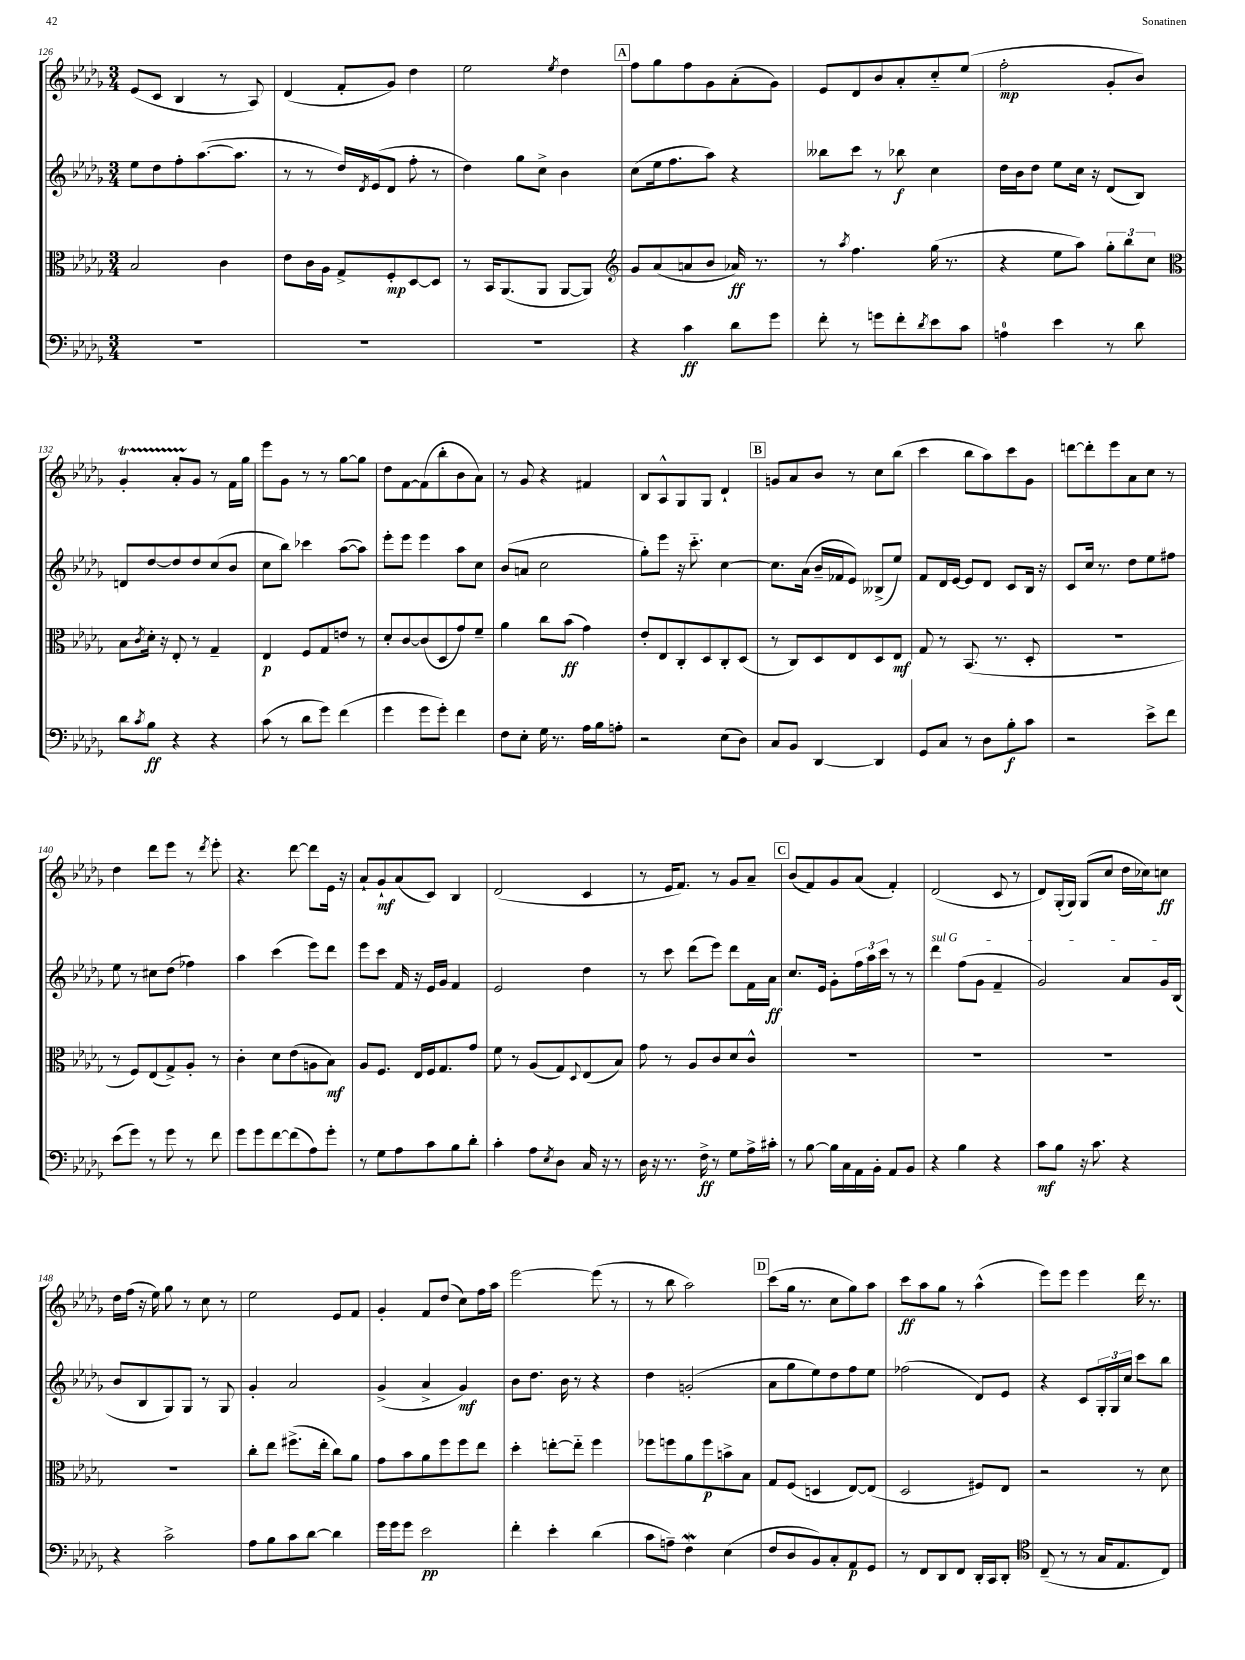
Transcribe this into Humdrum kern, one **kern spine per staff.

**kern	**kern	**kern	**kern
*staff4	*staff3	*staff2	*staff1
*clefF4	*clefC3	*clefG2	*clefG2
*k[b-e-a-d-g-]	*k[b-e-a-d-g-]	*k[b-e-a-d-g-]	*k[b-e-a-d-g-]
*M3/4	*M3/4	*M3/4	*M3/4
2.r	2B-/	8ee-\L	(8e-/L
.	.	8dd-\	8c/J
.	.	8ff'\	4B-/
.	.	([8.aa-\	.
.	4c\	.	8r
.	.	8.aa-\]J	.
.	.	.	8A-/)
=	=	=	=
2.r	8e-\L	8r	(4d-/
.	16c\L	8r	.
.	16A-\JJ	.	.
.	8G-^/L	16dd-/LL)	8f'/L
.	.	8qd-/	.
.	.	(16e-/J	.
.	8F'/	8d-/J	8g-/J)
.	[8D-/	8ff'\	4dd-\
.	8D-/]J	8r	.
=	=	=	=
2.r	8r	4dd-\)	2ee-\
.	16BB-/LK	.	.
.	(8.AA-/	.	.
.	.	8gg-\L	.
.	8AA-/J	8cc^\J	.
.	.	.	8qee-/
.	[8AA-/L	4b-\	4dd-\
.	8AA-/]J)	.	.
=	=	=	=
*	*clefG2	*	*
4r	8g-/L	(8cc\L	8ff\L
.	(8a-/	16ee-\k	8gg-\
.	.	8.ff\	.
4c\	8a/	.	8ff\
.	8b-/J	8aa-\J)	8g-\
8d-\L	16a-/)	4r	(8a-'\
.	8.r	.	.
8g-\J	.	.	8g-\J)
=	=	=	=
8f'\	8r	8bb--\L	8e-/L
.	8qaa-/	.	.
8r	4.ff\	8ccc\J	8d-/
8g\L	.	8r	8b-/
8f'\	.	8bb-\	8a-'/
8qd-/	.	.	.
8e-\	(16gg-\	4cc\	8cc'~/
.	8.r	.	.
8c\J	.	.	(8ee-/J
=	=	=	=
4A\	4r	16dd-\LL	2ff'\
.	.	16b-\J	.
.	.	8dd-\J	.
4e-\	8ee-\L	8ee-\L	.
.	8aa-\J)	16cc\Jk	.
.	.	16r	.
8r	12gg-'\L	(8d-/L	8g-'/L
.	12bb-\	.	.
8d-\	.	8B-/J)	8b-/J)
.	12cc\J	.	.
=	=	=	=
*	*clefC3	*	*
8d-\L	8B-\L	8d/L	4g-'/
8qc/	8qc/	.	.
8B-\J	16d-'\Jk	[8dd-/	.
.	16r	.	.
4r	8E-'/	8dd-/]	8a-'/L
.	8r	8dd-/	8g-/J
4r	4G-~/	(8cc/	8r
.	.	8b-/J	16f\LL
.	.	.	16gg-\JJ
=	=	=	=
(8c\	4E-/	8cc\L	8eee-\L
8r	.	8bb-\J)	8g-\J
8d-\L	8F/L	4ccc-\	8r
8g-\J)	8G-/	.	8r
(4f\	8e/J	([8aa-\L	[8gg-\L
.	8r	8aa-\]J)	8gg-\]J
=	=	=	=
4g-\	8d-'/L	8eee-'\L	8dd-\L
.	[8c/	8eee-\J	[8f\
8g-\L	(8c/]	4eee-\	(8f\]
8g-'\J)	8D-/	.	8bb-'\
4f\	8g-/)	8aa-\L	8b-\
.	8f~/J	8cc\J	8a-\J)
=	=	=	=
8F\L	4a-\	(8b-/L	8r
8E-'\J	.	8a/J	8g-/
16G-\	8cc\L	2cc\	4r
8.r	.	.	.
.	(8b-\J	.	.
16A-\LL	4g-\)	.	4f#/
16B-\J	.	.	.
8A'\J	.	.	.
=	=	=	=
2r	8e-'/L	8gg-'\L)	8B-/L
.	8E-/	8eee-\J	8A-^^/
.	8C'/	16r	8G-/
.	.	8.ccc'~\	.
.	8D-/	.	8G-/J
(8E-\L	8C'/	[4cc\	4d-`/
8D-\J)	(8D-/J	.	.
=	=	=	=
8C/L	8r	8.cc\]L	8g/L
8BB-/J	8C/L)	.	8a-/
.	.	(16a-\Jk	.
[4DD-/	8D-/	16b-~/LL	8b-/J
.	.	16f-/J	.
.	8E-/	8e-/J)	8r
4DD-/]	8D-/	(8B--^/L	8cc\L
.	8E-/J	8ee-/J)	(8bb-\J
=	=	=	=
8GG-/L	8G-/	8f/L	4ccc\
8C/J	8r	16d-/L	.
.	.	[16e-/JJ	.
8r	(8.BB-/	8e-/]L	8bb-\L
8D-\L	.	8d-/J	8aa-\)
.	8.r	.	.
8B-'\	.	8c/L	8ccc\
8c\J	8D-'/	16B-/Jk	8g-\J
.	.	16r	.
=	=	=	=
2r	2.r	8c/L	[8ddd\L
.	.	16cc/Jk	8ddd'\]
.	.	8.r	.
.	.	.	8eee-\
.	.	8dd-\L	8a-\
8e-^\L	.	8ee-\	8cc\J
8f\J	.	8ff#\J	8r
=	=	=	=
(8e-\L	8r	8ee-\	4dd-\
8g-\J)	8F/L)	8r	.
8r	(8E-/	8cc#\L	8ddd-\L
8g-\	8G-^/)	(8dd-\J	8eee-\J
8r	8A-'/J	4ff-\)	8r
.	.	.	8qddd-/
8f\	8r	.	8eee-'\
=	=	=	=
8g-\L	4c'\	4aa-\	4.r
8g-\	.	.	.
[8f\	8d-\L	(4ccc\	.
(8f\]	(8e-\	.	[8ddd-\
8A-\)	8A\	8eee-\L)	8ddd-\]L
8g-'\J	8B-\J)	8ddd-\J	16e-\Jk
.	.	.	16r
=	=	=	=
8r	8A-/L	8eee-\L	8a-`/L
8G-\L	8.F/J	8ccc\J	8g-`/
8A-\	.	16f/	(8a-/
.	16E-/LL	16r	.
8c\	16F/J	16e-/LL	8c/J)
.	8.G-/	16g-/JJ	.
8B-\	.	4f/	4B-/
8d-'\J	8g-/J	.	.
=	=	=	=
4c'\	8f\	2e-/	(2d-/
.	8r	.	.
8A-\L	(8A-/L	.	.
8qE-/	.	.	.
8D-\J	8G-/)	.	.
.	8qqD-/	.	.
16C/	(8E-/	4dd-\	4c/
16r	.	.	.
8r	8B-/J)	.	.
=	=	=	=
16D-\	8g-\	8r	8r
16r	.	.	.
8.r	8r	8ccc\	16e-/LK
.	.	.	8.f/J)
.	8A-/L	(8ddd-\L	.
16F^\	.	.	.
8r	8c/	8eee-\J)	8r
8G-\L	8d-/	8ddd-\L	8g-/L
16A-^\L	8c^^/J	16f\L	8a-~/J
16c#'\JJ	.	16a-\JJ	.
=	=	=	=
8r	2.r	8.cc/L	(8b-/L
[8B-\	.	.	8f/)
.	.	16e-/Jk	.
16B-\]LL	.	8g-'\L	8g-/
16C\	.	.	.
16AA-\	.	24ff\L	(8a-/J
.	.	24aa-\	.
16BB-'\JJ	.	.	.
.	.	24ccc\JJ	.
8AA-/L	.	8r	4f'/)
8BB-/J	.	8r	.
=	=	=	=
4r	2.r	4ddd-\	(2d-/
4B-\	.	(8ff\L	.
.	.	8g-\J	.
4r	.	4f~/	8c/
.	.	.	8r
=	=	=	=
8c\L	2.r	2g-/)	8d-/L)
8B-\J	.	.	(16G-'/L
.	.	.	16G-/JJ)
16r	.	.	(8G-/L
8.c\	.	.	.
.	.	.	8cc/J
4r	.	8a-/L	16dd-\LL
.	.	.	16cc-\J)
.	.	16g-/L	8cc\J
.	.	(16B-/JJ	.
=	=	=	=
4r	2.r	8b-/L	16dd-\LL
.	.	.	(16ff\JJ
.	.	8B-/	16r
.	.	.	16ee-\)
2c^\	.	8G-/)	8gg-\
.	.	8G-/J	8r
.	.	8r	8cc\
.	.	8G-/	8r
=	=	=	=
8A-\L	8cc'\L	4g-'/	2ee-\
8B-\	8ee-\J	.	.
8c\	(8.ff#^\L	2a-/	.
[8d-\J	.	.	.
.	16ee-'\Jk	.	.
4d-\]	8cc\L)	.	8e-/L
.	8a-\J	.	8f/J
=	=	=	=
16g-\LL	8g-\L	(4g-^/	4g-'/
16g-\J	.	.	.
8g-\J	8b-\	.	.
2e-\	8a-\	4a-^/	8f/L
.	8ff\	.	(8dd-/J
.	8ff\	4g-/)	8cc\L)
.	8ee-\J	.	16ff\L
.	.	.	16aa-\JJ
=	=	=	=
4f'\	4dd-'\	8b-\L	[2eee-\
.	.	8.dd-\J	.
4e-'\	[8ee'\L	.	.
.	.	16b-\	.
.	8ee'~\]J	8r	.
(4d-\	4ff\	4r	(8eee-\]
.	.	.	8r
=	=	=	=
8c\L	8ff-\L	4dd-\	8r
8A~\J)	8ff\	.	8bb-\
4F\	8a-\	(2g'/	2aa-\)
.	8ff\	.	.
(4E-\	8b^\	.	.
.	8B-\J	.	.
=	=	=	=
8F/L	8G-/L	8a-\L	(8ccc\L
8D-/	(8F/J	8gg-\	16gg-\Jk
.	.	.	8.r
8BB-/)	4D/	8ee-\)	.
8C'/	.	8dd-\	8cc\L
8AA-/	[8E-/L)	8ff\	8gg-\)
8GG-/J	(8E-/]J	8ee-\J	8aa-\J
=	=	=	=
8r	2D-/	(2ff-\	8ccc\L
8FF/L	.	.	8aa-\
8DD-/	.	.	8gg-\J
8FF/J	.	.	8r
16DD-'/LL	8F#/L)	8d-/L)	(4aa-^^\
16CC/J	.	.	.
8DD-'/J	8E-/J	8e-/J	.
=	=	=	=
*clefC4	*	*	*
(8C~/	2r	4r	8eee-\L)
8r	.	.	8eee-\J
8r	.	8c/L	4eee-\
16G-/LK	.	24G-'/L	.
.	.	24G-/	.
8.E-/	.	.	.
.	.	24cc/JJ	.
.	8r	8ccc\L	16ddd-\
.	.	.	8.r
8C/J)	8d-\	8bb-\J	.
==	==	==	==
*-	*-	*-	*-
